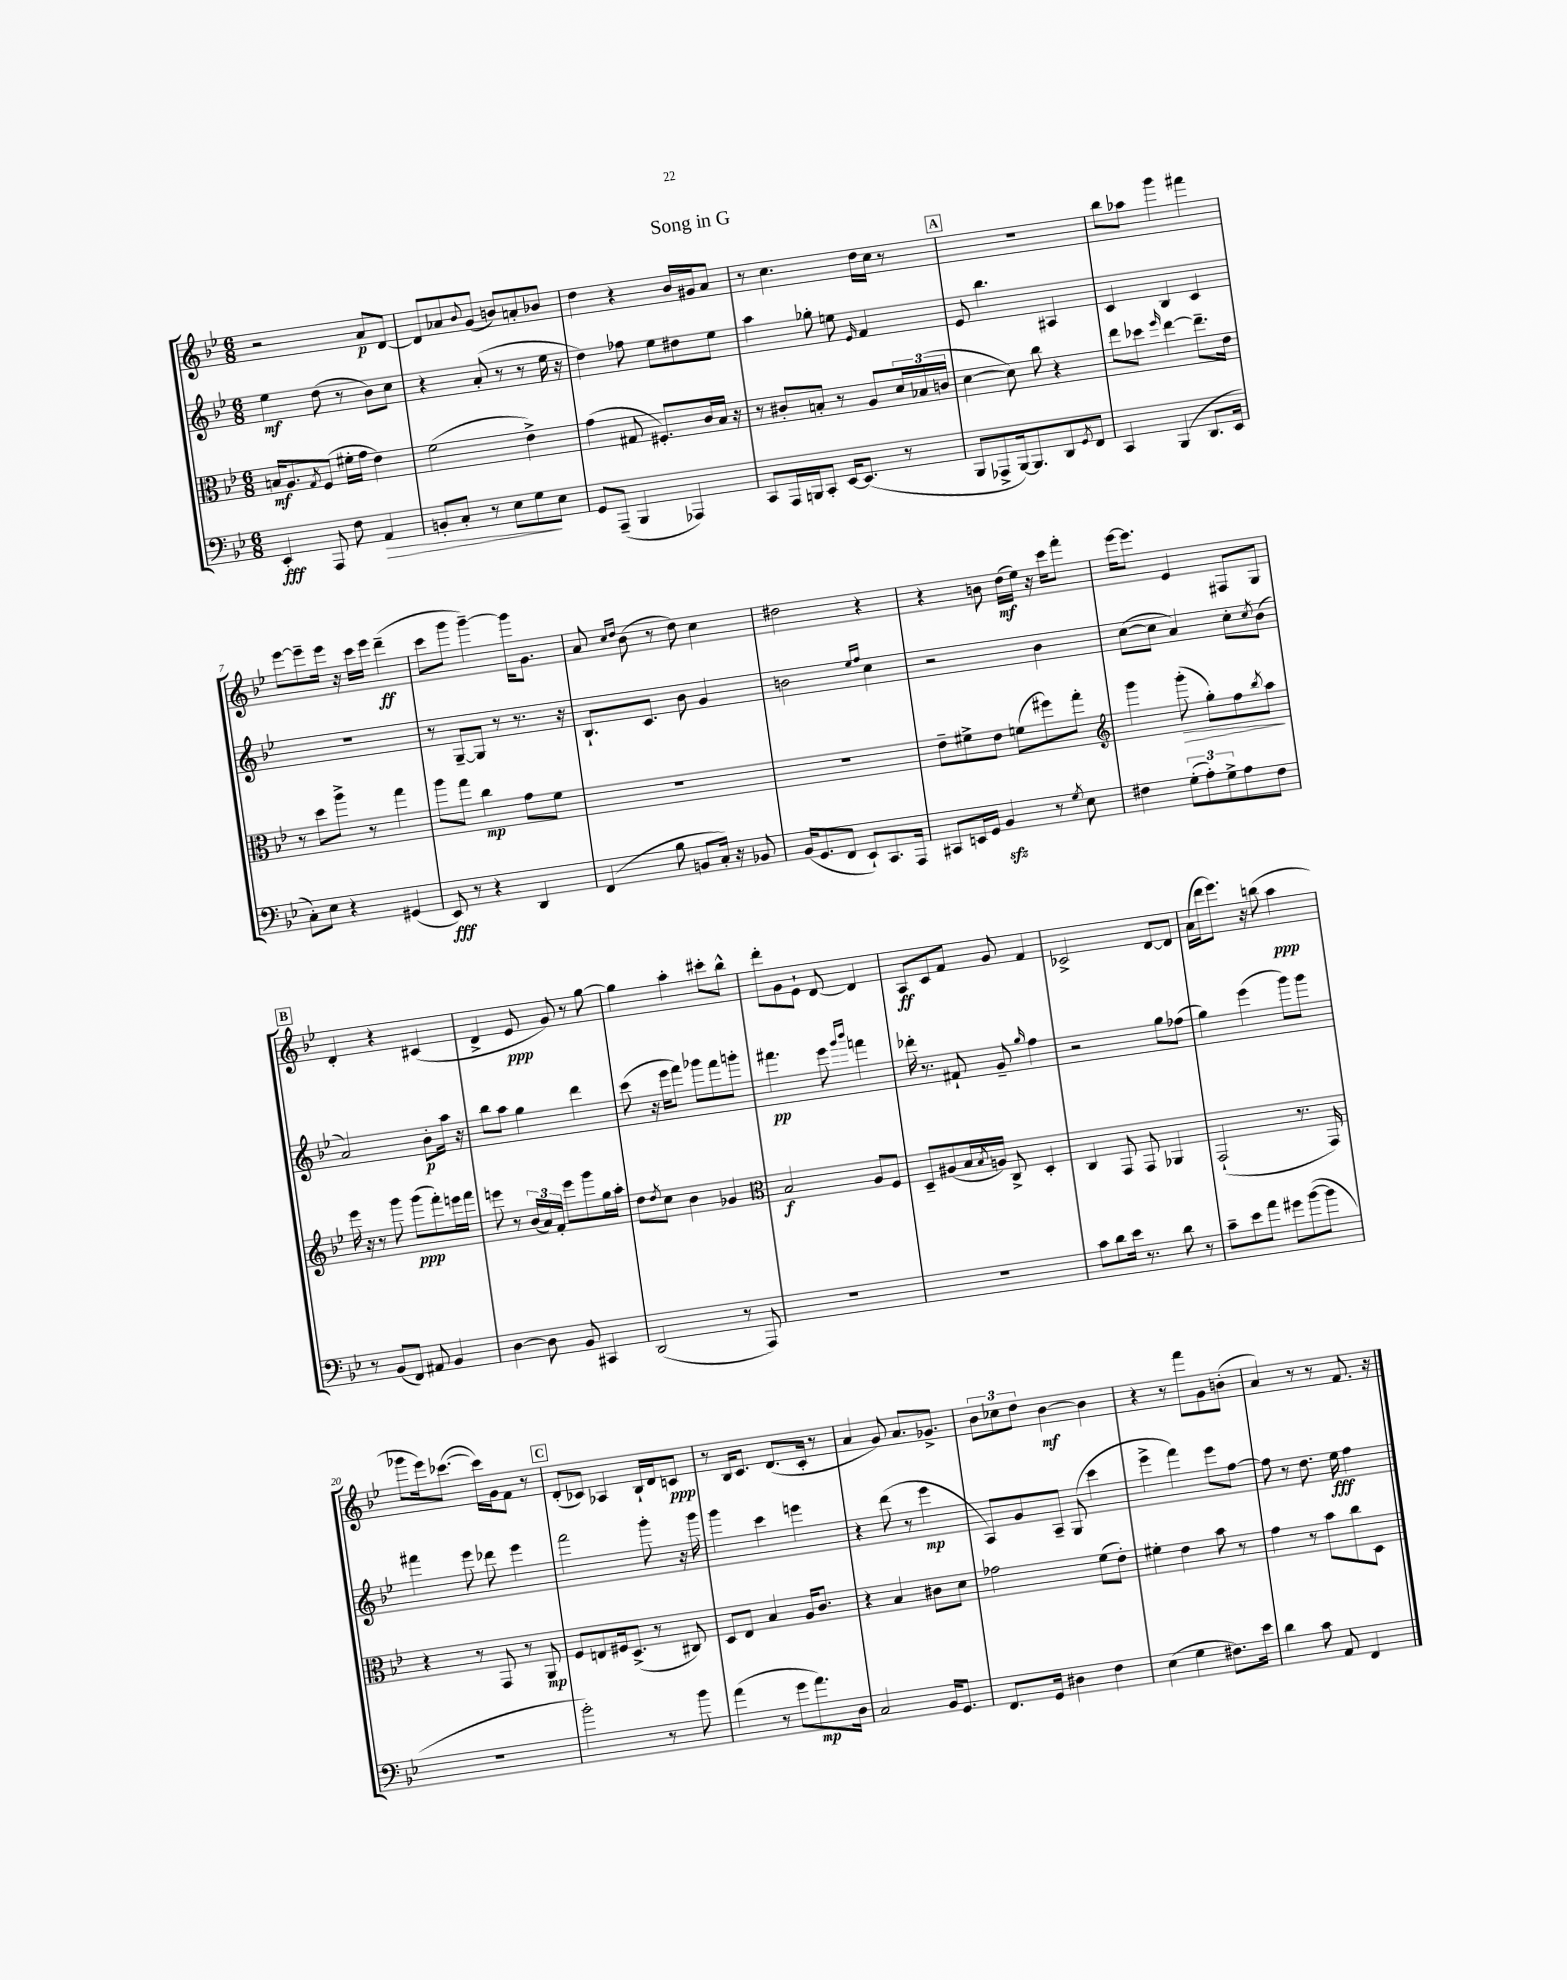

**kern	**kern	**kern	**kern
*staff4	*staff3	*staff2	*staff1
*clefF4	*clefC3	*clefG2	*clefG2
*k[b-e-]	*k[b-e-]	*k[b-e-]	*k[b-e-]
*M6/8	*M6/8	*M6/8	*M6/8
4EE-'	16B	4ee-	2r
.	8.A	.	.
.	8qG	.	.
8AAA	(8F	(8dd	.
8F	16f#'	8r	.
.	16g	.	.
4AA	4e-)	8b-)	8a
.	.	8cc	[8d
=	=	=	=
8BB'	(2f	4r	8d]
8C'	.	.	8a-
.	.	.	8qqb-
8r	.	(8a'	(8g
8E-	.	8r	8b)
8G	4e-^)	8r	8a'
8E-	.	16ee-	8b-
.	.	16r	.
=	=	=	=
8GG	(4g	4dd)	4dd
(8AAA~	.	.	.
4BBB-	8G#	8ff-	4r
.	8.F#')	8ee-	.
4AAA-)	.	8dd#	16b-
.	16c	.	16g#
.	16B-	8ee-	8a
.	16r	.	.
=	=	=	=
8CC	8r	4aa	8r
16AAA	8c#'	.	4.cc
16BBB	.	.	.
8CC'	8B'	8gg-'	.
[16EE-	8r	8ee	.
(8.EE-]	.	.	.
.	.	16qqe-	.
.	8A	4f	16dd
.	.	.	16cc
8r	24d	.	8r
.	(24B-	.	.
.	24c	.	.
=	=	=	=
8BBB-	[4d	8e-	2.r
8AAA-^	.	4.bb-	.
[16BBB-)	8d])	.	.
8.BBB-]	.	.	.
.	8cc	.	.
8DD	4r	4A#	.
8qGG	.	.	.
8FF	.	.	.
=	=	=	=
4CC	8ee-	4c	8bb-
.	8dd-	.	8aa-
.	16qqff	.	.
(4BBB-	[4ee-	4B-	4ggg
8.DD	8.ee-~]	4c	4fff#
16EE-	16e-	.	.
=	=	=	=
8C')	8r	2.r	[8eee-
8E-	8dd	.	8eee-~]
4r	8aa^	.	16eee-
.	.	.	16r
.	8r	.	16ccc
.	.	.	16eee-
(4GG#	4gg	.	(4ddd~
=	=	=	=
8EE-)	8aa	8r	8ccc
8r	8gg	[8G~	8ggg
4r	4cc	8G]	[4ggg~)
.	.	8r	.
4DD	8g	8.r	16ggg]
.	.	.	8.g
.	8f	.	.
.	.	16r	.
=	=	=	=
(4FF	2.r	8.B-`	8a
.	.	.	16qqcc
.	.	.	16qqdd
.	.	.	(8b-
.	.	8.c	.
8B-	.	.	8r
8BB	.	8b-	8dd)
16C')	.	4g	4cc
16r	.	.	.
8BB-	.	.	.
=	=	=	=
(16BB-	2.r	2b	2dd#
8.GG	.	.	.
8FF	.	.	.
8EE-`)	.	.	.
.	.	16qqee-	.
.	.	16qqff	.
8.CC	.	4cc	4r
16AAA	.	.	.
=	=	=	=
8CC#	8e-~	2r	4r
16EE	8f#^	.	.
16GG	.	.	.
4BB-	8e-	.	8b
.	(8f	.	(16dd
.	.	.	16ee-)
8r	8ff#)	4b-	16r
.	.	.	16ccc
8qG	.	.	.
8E-	8gg'	.	8fff'
=	=	=	=
*	*clefG2	*	*
4F#	4ggg	([8cc	[16eee-
.	.	.	8.eee-]
.	.	8cc]	.
(12G'	(8ggg'	4a)	4e-
12A')	.	.	.
.	8gg')	.	.
12G^	.	.	.
8A	8ff	8cc'	8F#
.	8qbb-	8qcc	.
8F#	8aa	(8b-	8G
=	=	=	=
8r	16eee-	2a)	4d'
.	16r	.	.
(8BB-	8r	.	.
8FF)	8ggg	.	4r
8AA#	(8ggg	.	.
4BB-	8fff')	8b-'	(4c#
.	16eee	16aa	.
.	16fff	16r	.
=	=	=	=
[4D	8eee	8bb-	4d^
.	8r	8aa	.
8D]	(24b-	4gg	8e-
.	24a)	.	.
.	24f'	.	.
8BB-	8eee	.	8g)
4CC#	8ggg	4ddd	8r
.	16gg	.	[8gg
.	16aa'	.	.
=	=	=	=
(2DD	8dd	(8ccc	4gg]
.	8qdd	.	.
.	8cc	16r	.
.	.	16eee-	.
.	4b-	8fff)	4aa'
.	.	8ggg-	.
8r	4g-	8fff	8ccc#'
8AAA)	.	8ggg'	8bb-^^
=	=	=	=
*	*clefC3	*	*
2.r	2B-	4.fff#	8ddd'
.	.	.	8g
.	.	.	8e-`
.	.	8eee-	[8d
.	.	16qqggg	.
.	.	16qqbbb-	.
.	8A	4fff	4d]
.	8F	.	.
=	=	=	=
2.r	8D~	16ddd-'	8A
.	.	8.r	.
.	(8A#	.	8c
.	16B-	8f#`	8f
.	8qB-	.	.
.	16A)	.	.
.	8C^	8g~	8g
.	.	16qqgg	.
.	4D'	4ff	4f
=	=	=	=
8c	4C	2r	2c-^
8d	.	.	.
16e-	8GG	.	.
8.r	.	.	.
.	8GG	.	.
8d	4AA-	8gg	[8d
8r	.	(8ff-	8d]
=	=	=	=
8c~	(2GG`	4gg)	(16a
.	.	.	16ddd
8e-	.	.	8.eee-)
8a	.	(4eee-	.
.	.	.	16r
8g#	.	.	(8bb
([8b-	8.r	8ggg)	4aa
8b-]	.	8ggg	.
.	16GG)	.	.
=	=	=	=
2.r	4r	4fff#	8ggg-
.	.	.	16eee-)
.	.	.	([8.ccc-
.	8r	8eee-	.
.	8GG	8ddd-	16ccc-])
.	.	.	16g
.	8r	4eee-	8f
.	8AA	.	8r
=	=	=	=
2b-')	8F	2fff	(8d'
.	8E	.	8c-)
.	16F#	.	4A-
.	(8.D^	.	.
8r	8r	8ggg'	16B-`
.	.	.	16d
8b-	8C#)	16r	8c
.	.	16ggg	.
=	=	=	=
(4a	8D	4ggg	8r
.	8E-	.	16B-
.	.	.	8.c
8r	4B-	4ccc	.
8g	.	.	(8.d
8.a)	16A	4eee	.
.	8.c	.	16c'
.	.	.	8r
16D	.	.	.
=	=	=	=
2C	4r	4r	4a
.	4B-	(8ddd	8g)
.	.	8r	8.a
16BB-	8c#	4eee-	.
8.GG	.	.	8.g-^
.	8d	.	.
=	=	=	=
8.FF	2g-	8A)	12b-
.	.	.	12cc-
.	.	8g	.
.	.	.	12dd
16GG	.	.	.
4D#	.	8A~	[4b-
.	.	(8G	.
4F	(8f	4ccc	4b-]
.	8e-')	.	.
=	=	=	=
(4E-	4f#'	4eee-^	4r
4G	4e-	4fff)	8r
.	.	.	8fff
8.F#)	8b-	8eee-	8g
.	8r	[8ff	(8b'
16e-	.	.	.
=	=	=	=
4d	4g	8ff]	4a)
.	.	8r	.
8c	8r	8.dd	8r
8AA	8b-	.	8r
.	.	16ee-	.
4FF	8cc	4ff	8.f
.	8D	.	.
.	.	.	16r
==	==	==	==
*-	*-	*-	*-
